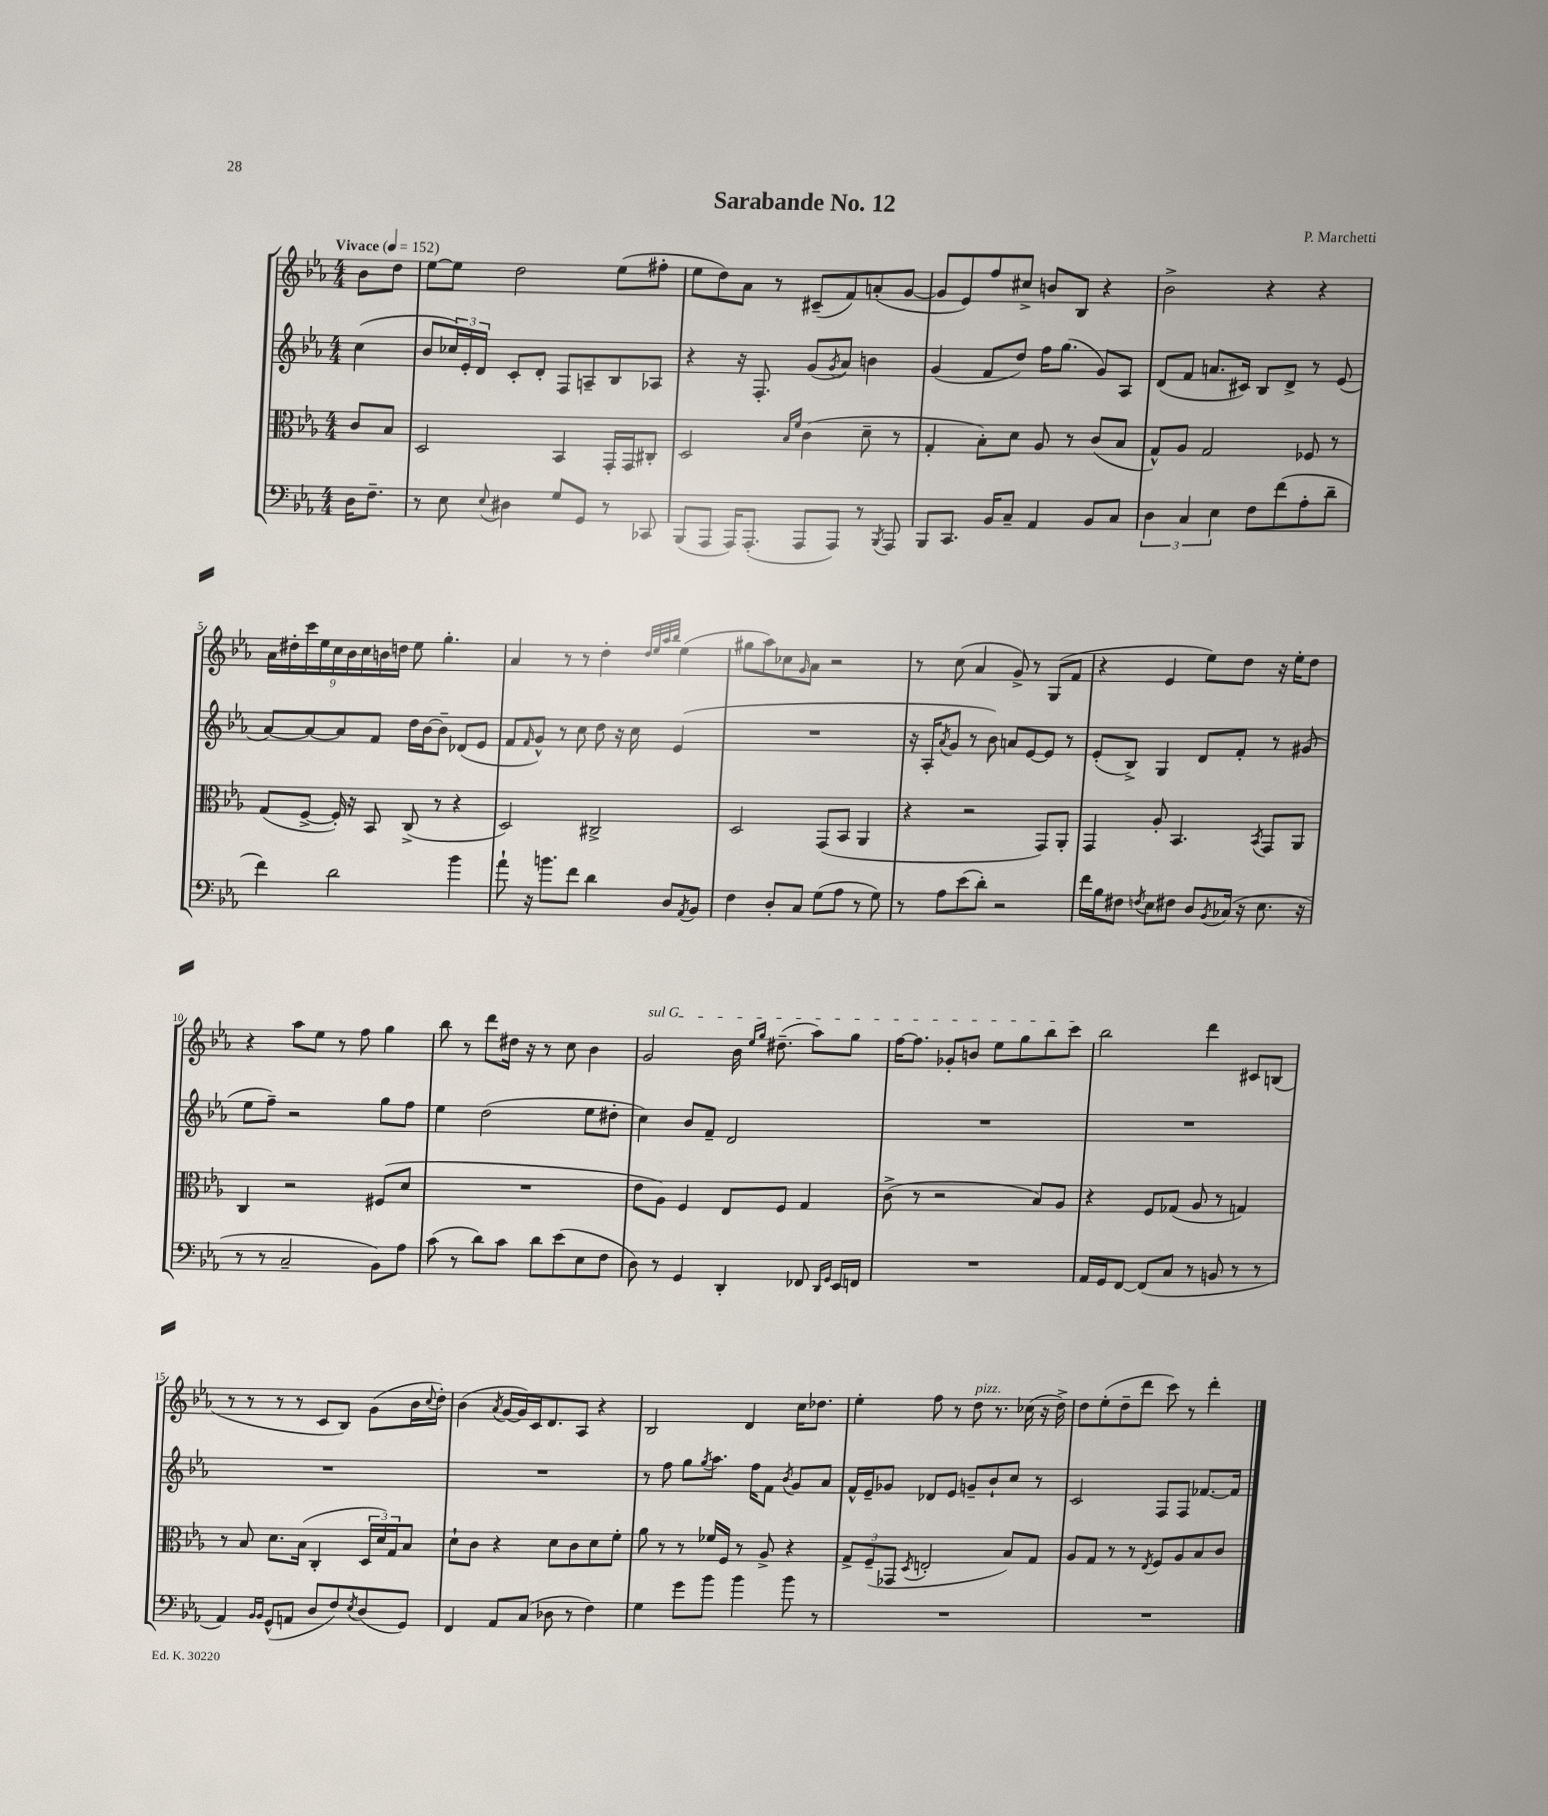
\header { title = "Sarabande No. 12" composer = "P. Marchetti" }
<<
\new StaffGroup <<
\new Staff = "s0" {
    \clef treble \key ees \major \numericTimeSignature \time 4/4 \partial 4 \tempo "Vivace" 4 = 152
    bes'8 d''8 |
    ees''8~ ees''8 d''2 ees''8( fis''8-. |
    ees''8 d''8) aes'8 r8 cis'8--( f'8) a'8-.( g'8~ |
    g'8 ees'8) f''8 cis''8-> b'8 bes8 r4 |
    bes'2-> r4 r4 |
    \tuplet 9/8 { aes'16 dis''16-. c'''16 ees''16 c''16 bes'16 c''16 b'16 d''16 } ees''8 g''4.-. |
    aes'4 r8 r8 d''4-. \grace { d''32 ees''32 aes''32 bes''32 } ees''4( |
    gis''8 aes''8) ces''8 \grace { g'16 } aes'8 r2 |
    r8 c''8( aes'4 g'8->) r8 g8( f'8 |
    r4 ees'4 ees''8) d''8 r16 ees''16-. d''8 |
    r4 aes''8 ees''8 r8 f''8 g''4 |
    bes''8 r8 d'''8 dis''16 r16 r8 c''8 bes'4 |
    \once \override TextSpanner.bound-details.left.text = \markup { \italic "sul G" } g'2\startTextSpan bes'16 \grace { ees''16 g''16 } dis''8.--( aes''8) g''8 |
    f''16~ f''8. ges'8-. b'8 ees''8 g''8 bes''8 c'''8\stopTextSpan |
    bes''2 d'''4 cis'8 b8( |
    r8 r8 r8 r8 c'8 bes8) g'8( bes'16 \appoggiatura { c''8 } d''16-.) |
    bes'4( \acciaccatura { aes'8 } g'16~ g'16) c'16 d'8. aes8 r4 |
    bes2 d'4 c''16 des''8. |
    ees''4-. f''8 r8 d''8^\markup { \italic "pizz." } r8. ces''16( r16 d''16->) |
    d''8 ees''8-.( d''8-- d'''8 c'''8) r8 d'''4-. \bar "|." |
}
\new Staff = "s1" {
    \clef treble \key ees \major \numericTimeSignature \time 4/4 \partial 4
    c''4( |
    bes'8 \tuplet 3/2 { ces''16) ees'16-. d'16 } c'8-. d'8-. f8 a8-- bes8 aes8 |
    r4 r16 f8.-. g'8( \acciaccatura { g'8 } aes'8) b'4 |
    g'4( f'8 d''8) f''16 g''8.( g'8) aes8 |
    d'8( f'8 a'8. cis'16) bes8 d'8-> r8 ees'8( |
    aes'8~) aes'8~ aes'8 f'8 d''16 bes'16~ bes'8-- des'8( ees'8 |
    f'8 \grace { f'16 } g'8-^) r8 c''8 d''8 r16 c''16 ees'4( |
    R1 |
    r16 aes16-. \acciaccatura { aes'8 } g'8 r8 bes'8) a'8 ees'8~ ees'8 r8 |
    ees'8-.( bes8->) g4 d'8 f'8-. r8 gis'8( |
    ees''8 f''8--) r2 g''8 f''8 |
    ees''4 d''2( ees''8 dis''8-. |
    c''4) bes'8 f'8-- d'2 |
    R1 |
    R1 |
    R1 |
    R1 |
    r8 f''8 g''8 \acciaccatura { g''8 } aes''8. f''16 f'8 \acciaccatura { bes'8 } g'8 aes'8 |
    f'16-^ ees'16-- ges'8 des'8 ees'8 g'8-- bes'8-! c''8 r8 |
    c'2 f8 f8 fes'8.~ fes'16 \bar "|." |
}
\new Staff = "s2" {
    \clef alto \key ees \major \numericTimeSignature \time 4/4 \partial 4
    c'8 bes8 |
    d2 bes,4 g,16-. g,16 cis8-. |
    d2 \grace { bes16 f'16 } c'4( d'8-- r8 |
    g4-. bes8-.) d'8 aes8 r8 c'8( bes8 |
    g8-^) aes8 g2 fes8 r8 |
    g8( f8~-> f16-.) r16 bes,8 c8->( r8 r4 |
    d2) cis2-> |
    d2 g,8( bes,8 aes,4 |
    r4 r2 g,8) aes,8-. |
    g,4 aes8-. bes,4. \acciaccatura { bes,8 } g,8 aes,8 |
    c4 r2 fis8( d'8 |
    R1 |
    ees'8 aes8) f4 ees8 f8 g4 |
    c'8->( r8 r2 bes8) aes8 |
    r4 f8 ges8( aes8 r8 g4) |
    r8 bes8 d'8. bes16( c4-. \tuplet 3/2 { d16 d'16) g16 } bes8 |
    d'8-! c'8 r4 d'8 c'8 d'8 f'8-. |
    aes'8 r8 r8 fes'16 f16 r8 aes8-> r4 |
    \tuplet 3/2 { g8-> f8--( ges,8 } \acciaccatura { d8 } e2-. bes8) g8 |
    aes8 g8 r8 r8 \acciaccatura { ees8 } f8 aes8 bes8 c'8 \bar "|." |
}
\new Staff = "s3" {
    \clef bass \key ees \major \numericTimeSignature \time 4/4 \partial 4
    d16 f8.-- |
    r8 ees8 \appoggiatura { ees8 } dis4 g8 g,8 r8 ces,8 |
    bes,,8( aes,,8 aes,,16) aes,,8.-.( aes,,8 aes,,8) r8 \acciaccatura { bes,,8 } aes,,8 |
    bes,,8 c,8. bes,16 c8-- aes,4 bes,8 c8 |
    \tuplet 3/2 { d4 c4 ees4 } f8 f'8( aes8-. d'8-- |
    f'4) d'2 bes'4 |
    aes'8-! r16 b'8. f'8 d'4 d8 \acciaccatura { aes,8 } bes,8 |
    f4 d8-. c8 g8( aes8 r8 g8) |
    r8 aes8 ees'8( d'8-.) r2 |
    f'16 bes16 fis8 \acciaccatura { f8 } ees8 fis8 d8 \acciaccatura { bes,8 } ces16( r16 ees8. r16 |
    r8 r8 c2-- bes,8) aes8 |
    c'8( r8 d'8) c'8 d'8 ees'8( ees8 f8 |
    d8) r8 g,4 d,4-. fes,8 \grace { d,16 g,16 } ees,16 f,16 |
    R1 |
    aes,16 g,16 f,8~ f,8( c8 r8 b,8 r8 r8 |
    aes,4) \grace { bes,16 bes,16 } g,8-^( a,8 d8 f8) \acciaccatura { ees8 } d8( g,8) |
    f,4 aes,8 c8( des8 r8 f4) |
    g4 g'8 bes'8 bes'4 bes'8 r8 |
    R1 |
    R1 \bar "|." |
}
>>
>>
